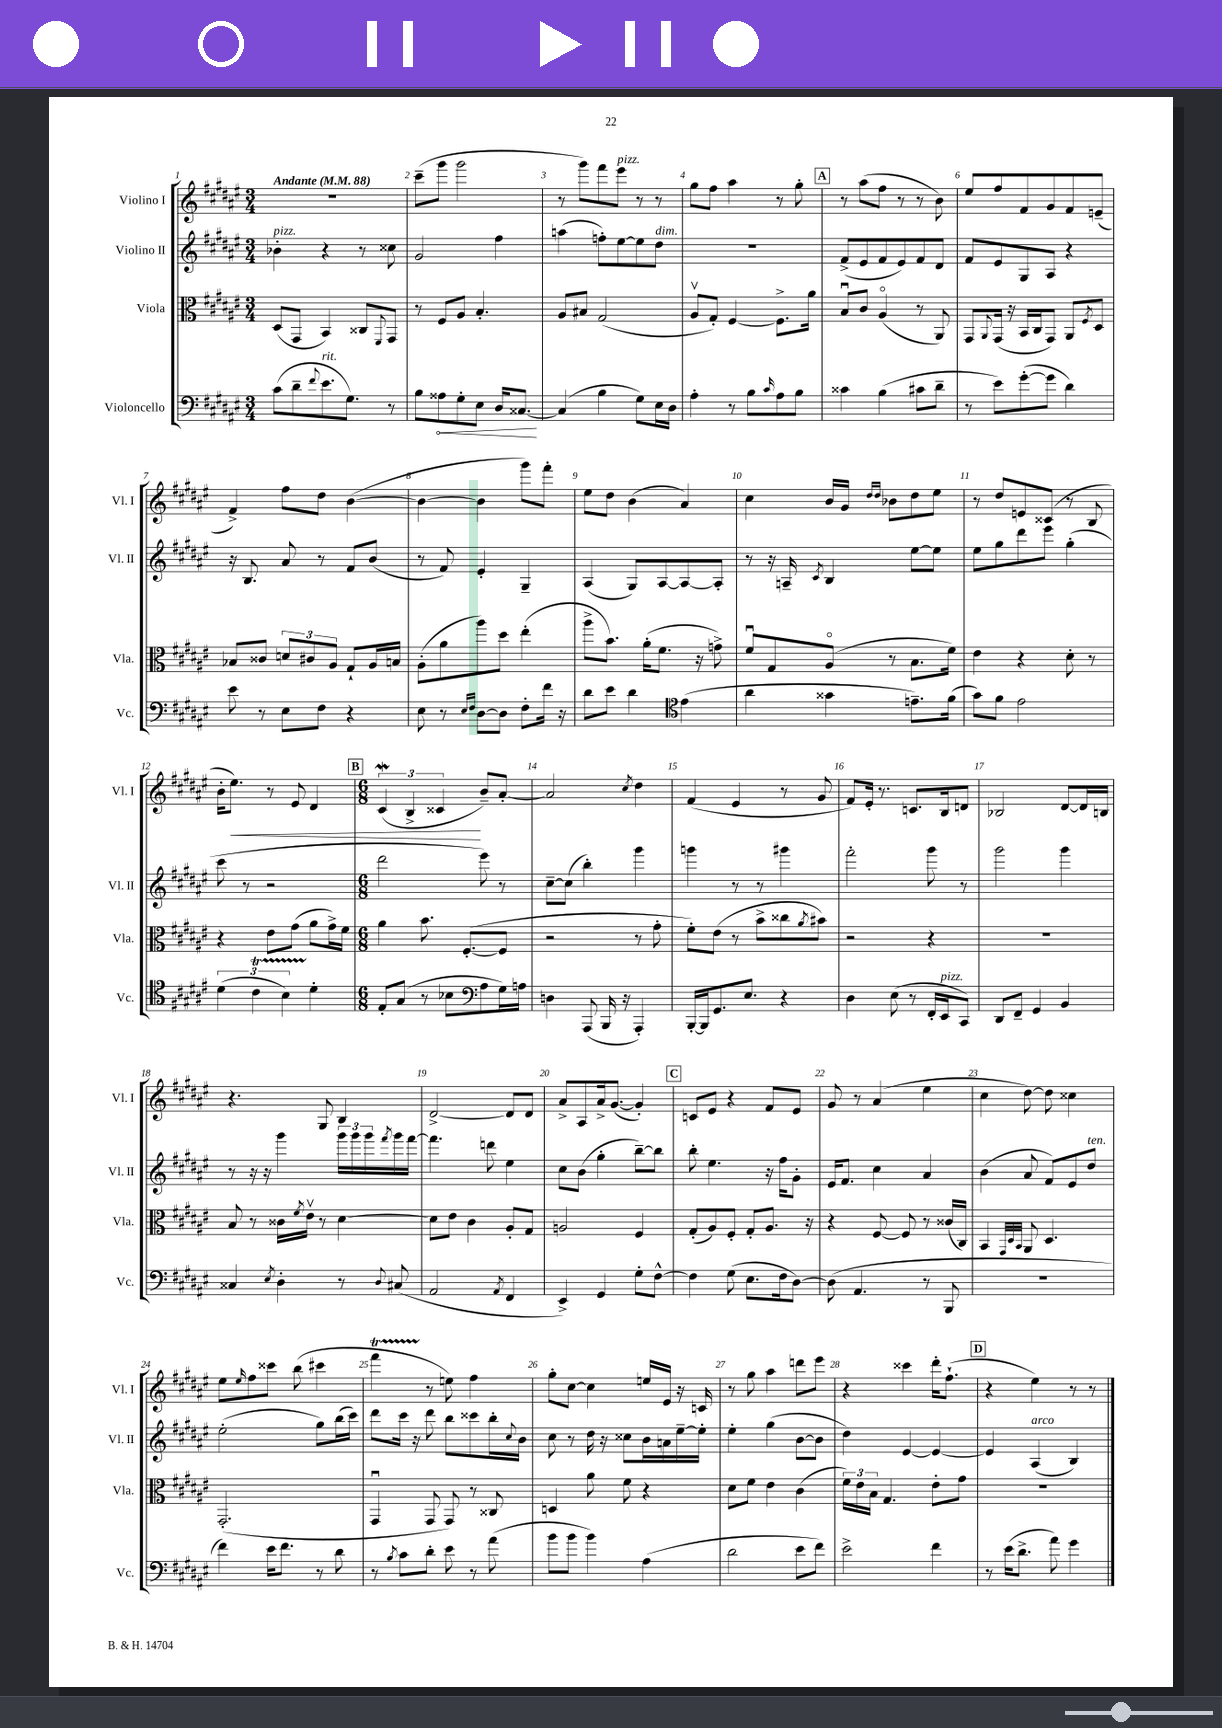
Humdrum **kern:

**kern	**kern	**kern	**kern
*staff4	*staff3	*staff2	*staff1
*clefF4	*clefC3	*clefG2	*clefG2
*k[f#c#g#d#a#e#]	*k[f#c#g#d#a#e#]	*k[f#c#g#d#a#e#]	*k[f#c#g#d#a#e#]
*M3/4	*M3/4	*M3/4	*M3/4
*MM88	*MM88	*MM88	*MM88
(8c#	(8D#	4b-'	2.r
8d#~	8GG#	.	.
8qqf#	.	.	.
8.e#	4BB)	4r	.
8.G#)	.	.	.
.	8C##	8r	.
.	8qqFF#	.	.
8r	8GG#	8cc##	.
=	=	=	=
8B	8r	2g#	(8ccc#~
8A##	8F#	.	8ggg#
8G#'	8A#	.	2ggg#
8E#	4.B'	.	.
16D#	.	4ff#	.
[8.C##	.	.	.
=	=	=	=
(4C##]	8A#	(4aa	8r
.	8B#	.	8ggg#)
4B	(2G#	8ff')	8fff#
.	.	[8ee#	8eee#
8G#)	.	8ee#]	8r
16E#	.	8dd#	8r
16D#	.	.	.
=	=	=	=
4A#'	8A#v	2.r	8gg#
.	8G#')	.	8ff#
8r	[4F#	.	4aa#
8B	.	.	.
16qqc#	.	.	.
8A#	8.F#^]	.	8r
8B	.	.	8gg#'
.	16a#	.	.
=	=	=	=
4c##	8Bu	(8f#^	8r
.	8c#	8e#	(8aa#
(4B	(4A#o	8f#	8ff#
.	.	8e#)	8r
8c#	8r	8f#	8r
8d#~	8AA#)	8d#	8b)
=	=	=	=
8r	8GG#	8f#	8ee#
.	8qqAA#	.	.
8e#)	(16GG#	8e#	8ff#
.	16r	.	.
([8g#'	16BB	8G#	8f#
.	16C#	.	.
8g#]	8GG#)	8A#	8g#
4d#)	8AA#	4r	8f#
.	8qF#	.	.
.	8D#	.	(8e~
=	=	=	=
8e#	8B-	16r	4f#^)
.	.	8.B	.
8r	8c##	.	.
8E#	12d	8a#	8ff#
.	12c#	.	.
8F#	.	8r	8dd#
.	12A#	.	.
4r	8G#`	8f#	([4b
.	16A#	(8b	.
.	16B	.	.
=	=	=	=
8E#	(8A#'	8r	4b_
8r	8a#	8f#)	.
16qqE#	.	.	.
16qqF#	.	.	.
[8D#	8aa#)	4e#'	4b]
8D#]	8dd#	.	.
8F#'	(4ee#'	4G#~	8ggg#)
16f#	.	.	8fff#'
16r	.	.	.
=	=	=	=
8d#	8aa#^	(4A#	8ee#
8e#	8.b)	.	8dd#
4d#	.	8G#)	(4b
.	(16a#'	.	.
.	8.f#	[8A#	.
(4e#	.	8A#_	4a#)
.	16r	.	.
.	8g^)	8A#']	.
=	=	=	=
*clefC4	*	*	*
4a#	8f#u	8r	4cc#
.	8G#	16r	.
.	.	16A~	.
.	.	8qc#	.
4g##	(8A#o	4B	16b
.	.	.	16g#
.	.	.	16qqdd#
.	.	.	16qqdd#
.	8r	.	8b-
8.e~)	8.B	[8ee#	8dd#
.	.	8ee#]	8ee#
(16f#	16f#)	.	.
=	=	=	=
8g#)	4e#	8ee#	8r
8f#	.	8gg#	8dd#
2e#	4r	8ddd#	8e
.	.	8eee#	(8c##
.	8d#'	(4gg#'	8r
.	8r	.	8B
=	=	=	=
(6d#	4r	8ccc#	16b'
.	.	.	8.ee#)
.	.	8r	.
6c#	.	.	.
.	8e#	2r	8r
6B)	.	.	.
.	(8g#	.	8e#
4d#'	8a#	.	4d#
.	16g#^)	.	.
.	16f#	.	.
=	=	=	=
*M6/8	*M6/8	*M6/8	*M6/8
8E#'	4a#	2ddd#	(6c#
(8G#	.	.	.
.	.	.	6B^
8r	8.b	.	.
.	.	.	6c##
8B-	.	.	.
.	([8.F#'	.	.
8A#	.	8eee#)	8b~)
16G#)	8F#]	8r	[8a#'
16A	.	.	.
=	=	=	=
*clefF4	*	*	*
4D	2r	[8cc#~	2a#]
.	.	(8cc#]	.
(8AAA#	.	4bb')	.
16BBB	.	.	.
16r	.	.	.
.	.	.	8qcc#
4AAA#')	8r	4ggg#	4dd#
.	8g#'	.	.
=	=	=	=
[16BBB'	8f#')	4ggg	(4f#
16BBB]	.	.	.
8.GG#	(8e#	.	.
.	8r	8r	4e#
8.E#	.	.	.
.	8b^	8r	.
4r	8cc##	4ggg#	8r
.	8qa#	.	.
.	8b#)	.	8g#
=	=	=	=
4D#	2r	2fff#'	8f#)
.	.	.	16e#'
.	.	.	8.r
(8E#	.	.	.
8r	.	.	8.c
16FF#'	4r	8ggg#	.
16EE#	.	.	16B
8CC#)	.	8r	8d
=	=	=	=
8DD#	2.r	2ggg#	2B-
8FF#~	.	.	.
4GG#	.	.	.
4BB	.	4ggg#	[8d#
.	.	.	16d#]
.	.	.	16B
=	=	=	=
4C##	8B	8r	4.r
.	8r	16r	.
.	.	16r	.
8qE#	.	.	.
4D#'	16c##	4ggg#	.
.	8qf#	.	.
.	16e#v	.	.
.	8r	.	8G#
8r	[4d#	24ggg#	4B
.	.	24ggg#	.
.	.	24ggg#	.
8qqD#	.	8qfff#	.
(8C#	.	16ggg#	.
.	.	[16fff#	.
=	=	=	=
2AA#	8d#]	4.fff#]	[2d#^
.	8e#	.	.
.	4c#	.	.
.	.	8ddd	.
8qAA#	.	.	.
4FF#	8A#'	4ee#	8d#]
.	8G#	.	8d#
=	=	=	=
4EE#^)	2A	8cc#	8a#^
.	.	(8b	8A#
4GG#	.	4gg#'	16a#^
.	.	.	([8.g#
8G#'	4F#	[8bb~)	4g#'])
[8F#^^	.	8bb]	.
=	=	=	=
4F#]	(8G#'	8bb'	8c
.	8A#)	4.ee#	8e#
(8G#	8F#'	.	4r
8.E#	8G#'	.	.
.	8.A#	16r	8f#
16F#	.	16ff#	.
[8D#)	.	8g#'	8e#
.	16r	.	.
=	=	=	=
(8D#]	4r	16e#	8g#
.	.	8.f#	.
4.AA#	.	.	8r
.	[8F#	4cc#	(4a#
.	8F#]	.	.
8r	8r	4a#	4ee#
8BBB	(16c##	.	.
.	16C#)	.	.
=	=	=	=
2.r	4BB	(4b	4cc#
.	32qqGG#	.	.
.	32qqD#	.	.
.	32qqBB	.	.
.	8AA#	8a#	[8dd#)
.	4.D#	8f#)	8dd#]
.	.	8e#	4cc##
.	.	8dd#	.
=	=	=	=
4f#)	(2.GG#'	(2ee#'	8ee#
.	.	.	16qqee#
.	.	.	8ff#
16e#	.	.	8ccc##
8.f#	.	.	.
.	.	.	(8bb
8r	.	8gg#)	4ccc#
8d#	.	(16bb	.
.	.	16ccc#)	.
=	=	=	=
8r	4GG#u	8ddd#	4fff#
8qB	.	.	.
8c#	.	16ccc#	.
.	.	16r	.
8d#'	8GG#	8ddd#	8r
8e#	8GG#)	8bb	8ee)
8r	8r	8ccc##	4ff#
(8a#	8C##	16bb'	.
.	.	8qqcc#	.
.	.	16b	.
=	=	=	=
8b	4D	8cc#	8gg#'
8b	.	8r	[8cc#
4b)	8a#	16dd#	4cc#]
.	.	16r	.
.	8f#	8cc##	.
(4A#	4r	16b	16ee
.	.	16a	16e#
.	.	[16ee#~	16r
.	.	16ee#']	16c
=	=	=	=
2d#	8d#	4ee#'	8r
.	8f#	.	8gg#
.	4e#	(4gg#	4aa#
8e#	(4c#	[8b	8ddd
8f#)	.	8b]	8eee#
=	=	=	=
2e#^	24f#)	4dd#)	4r
.	24e#	.	.
.	24B	.	.
.	4.G#	.	.
.	.	[4e#	4ccc##
4f#	8e#'	4e#_	16ddd#'
.	.	.	(8.ff#`
.	8g#	.	.
=	=	=	=
8r	2.r	4e#]	4r
(16e#	.	.	.
8.d#^	.	.	.
.	.	(4A#	4ee#)
8a#)	.	.	.
4g#	.	4B)	8r
.	.	.	8r
==	==	==	==
*-	*-	*-	*-
